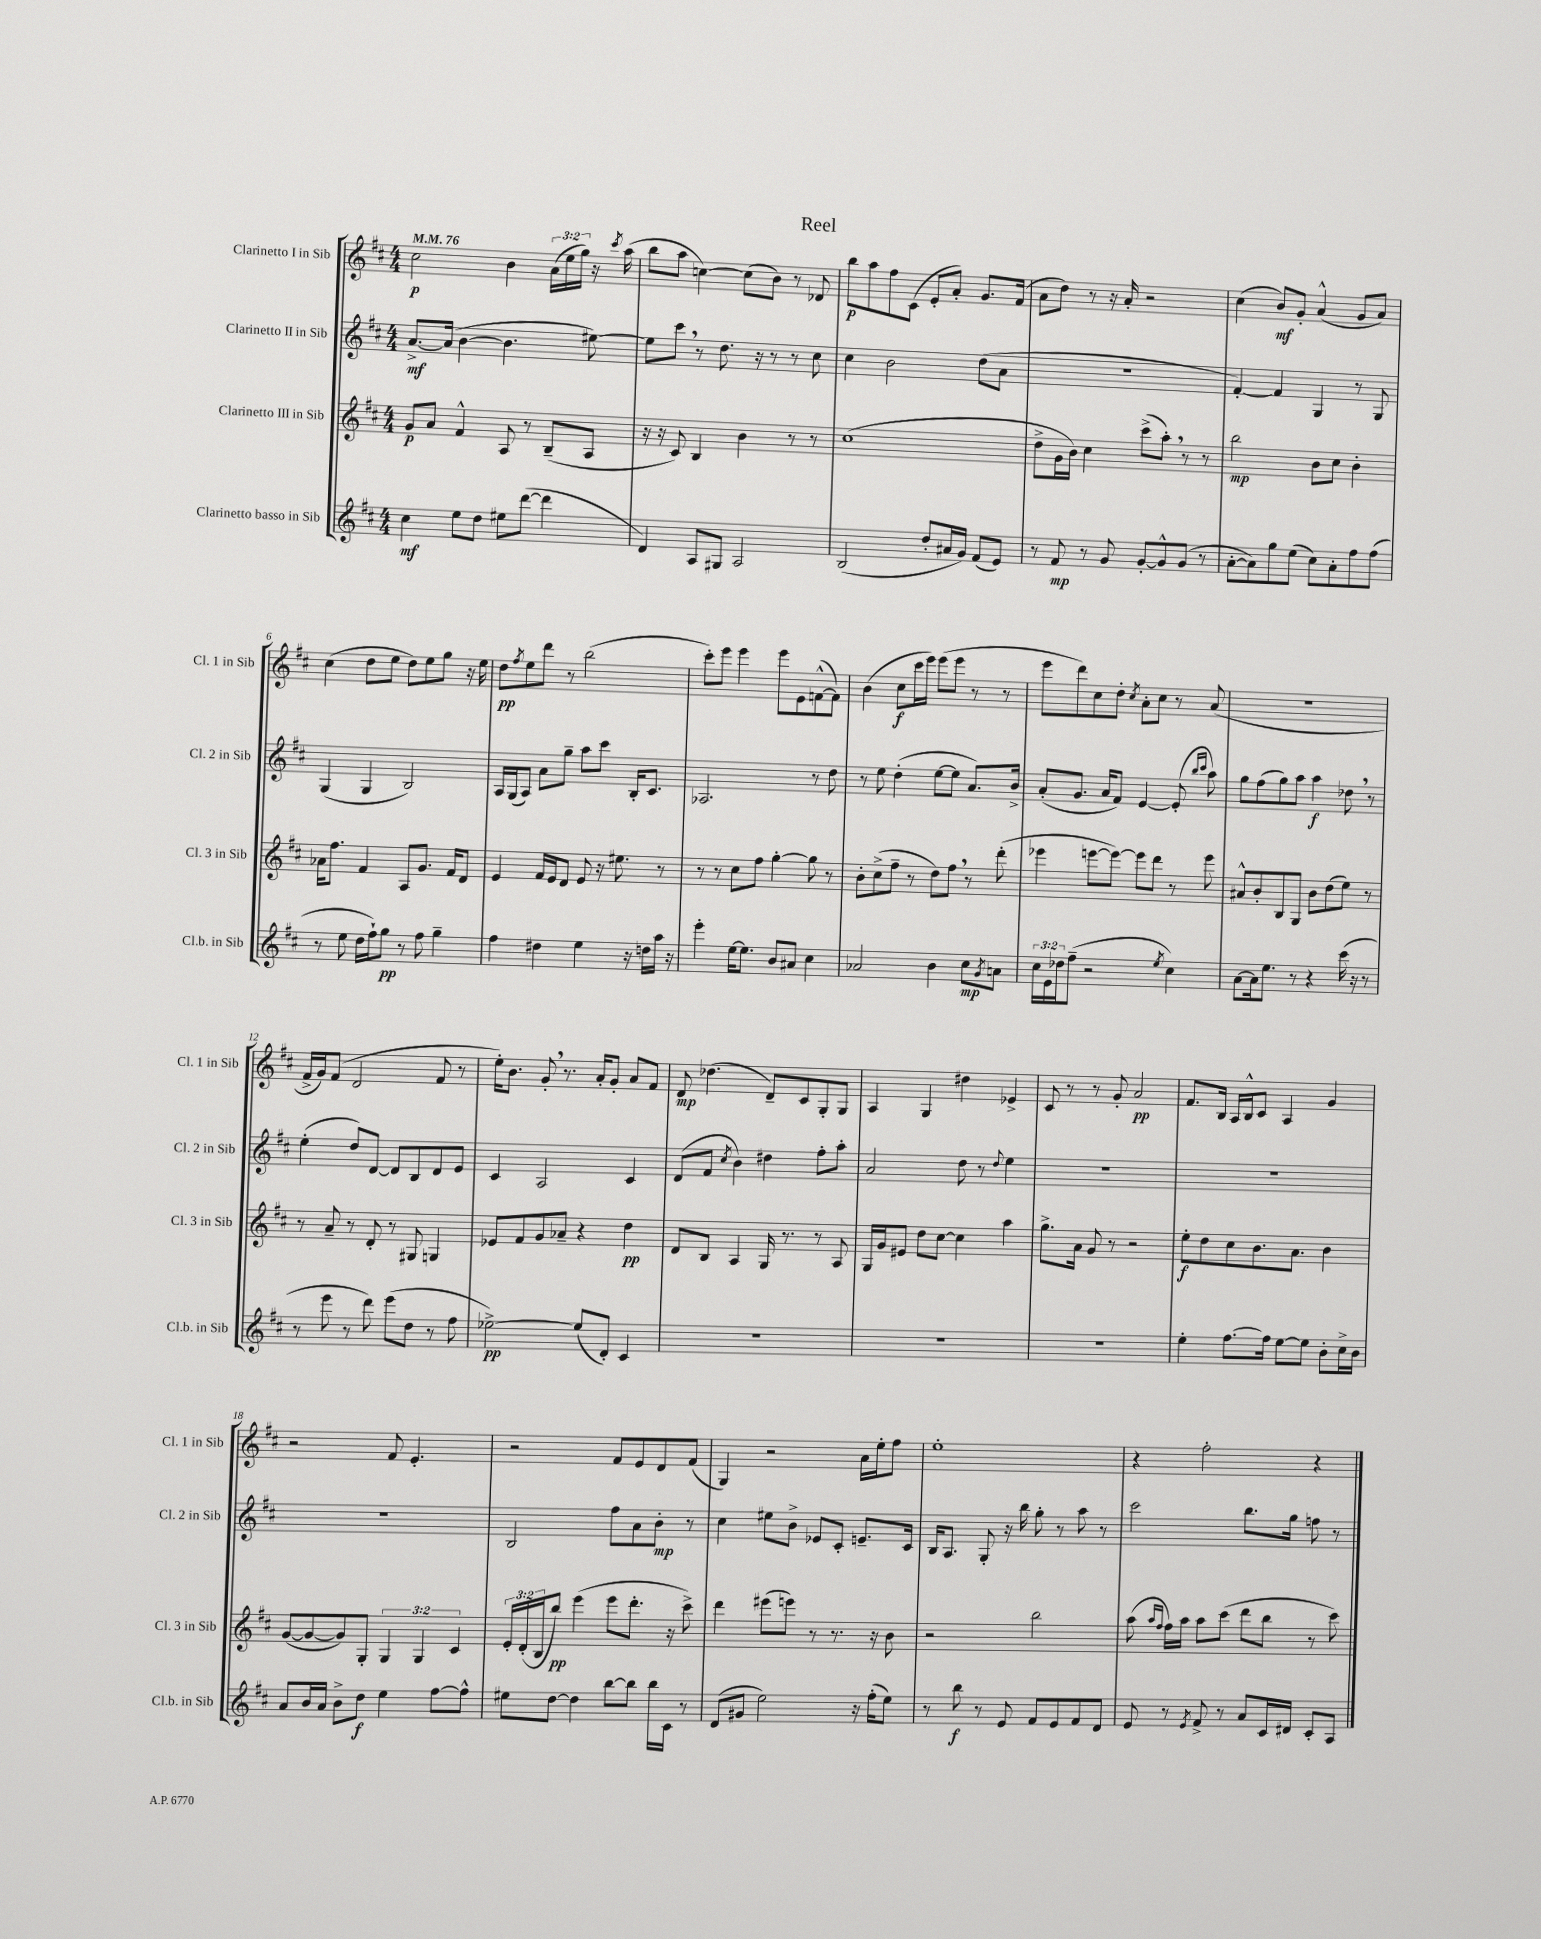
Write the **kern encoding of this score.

**kern	**dynam	**kern	**dynam	**kern	**dynam	**kern	**dynam
*part4	*part4	*part3	*part3	*part2	*part2	*part1	*part1
*staff4	*staff4	*staff3	*staff3	*staff2	*staff2	*staff1	*staff1
*I"Clarinetto basso in Sib	*	*I"Clarinetto III in Sib	*	*I"Clarinetto II in Sib	*	*I"Clarinetto I in Sib	*
*I'Cl.b. in Sib	*	*I'Cl. 3 in Sib	*	*I'Cl. 2 in Sib	*	*I'Cl. 1 in Sib	*
*clefG2	*	*clefG2	*	*clefG2	*	*clefG2	*
*k[f#c#]	*	*k[f#c#]	*	*k[f#c#]	*	*k[f#c#]	*
*M4/4	*	*M4/4	*	*M4/4	*	*M4/4	*
*MM76	*	*MM76	*	*MM76	*	*MM76	*
=1	=1	=1	=1	=1	=1	=1	=1
4cc#\	mf	8g/L	p	[8.a^/L	mf	2cc#\	p
.	.	8a/J	.	.	.	.	.
.	.	.	.	(16a/Jk]	.	.	.
8ee\L	.	4f#^^/	.	[4b\	.	.	.
8dd\J	.	.	.	.	.	.	.
8ee#X\L	.	8A/	.	4.b\]	.	4b\	.
([8ddd\J	.	8r	.	.	.	.	.
4ddd\]	.	(8B~/L	.	.	.	(24a\LL	.
.	.	.	.	.	.	24ee\	.
.	.	.	.	.	.	24gg\JJ)	.
.	.	8A/J	.	[8ee#X\)	.	16r	.
.	.	.	.	.	.	8qccc#/	.
.	.	.	.	.	.	(16aa\	.
=2	=2	=2	=2	=2	=2	=2	=2
4d/)	.	16r	.	8ee#\L]	.	8bb\L	.
.	.	16r	.	.	.	.	.
.	.	8c#/)	.	8ccc#,\J	.	8aa\J	.
8A/L	.	4B/	.	8r	.	[4ccn\)	.
8G#X/J	.	.	.	8.dd\	.	.	.
2A/	.	4b\	.	.	.	(8cc\L]	.
.	.	.	.	16r	.	.	.
.	.	.	.	8r	.	8b\J)	.
.	.	8r	.	8r	.	8r	.
.	.	8r	.	8cc#\	.	8d-X/	.
=3	=3	=3	=3	=3	=3	=3	=3
(2B/	.	(1cc#	.	4cc#\	.	8bb\L	p
.	.	.	.	.	.	8aa\	.
.	.	.	.	2b\	.	8ff#\	.
.	.	.	.	.	.	(8c#\J	.
8dd'/L	.	.	.	.	.	8e'/L	.
16a#X/L	.	.	.	.	.	8a'/J)	.
16g/JJ)	.	.	.	.	.	.	.
(8f#/L	.	.	.	(8dd\L	.	8.g/L	.
8e/J)	.	.	.	8a\J	.	.	.
.	.	.	.	.	.	(16f#/Jk	.
=4	=4	=4	=4	=4	=4	=4	=4
8r	.	8dd^\L	.	1r	.	8a\L	.
8f#/	mp	16g\L	.	.	.	8dd\J)	.
.	.	16b\JJ)	.	.	.	.	.
8r	.	4cc#\	.	.	.	8r	.
8g/	.	.	.	.	.	16r	.
.	.	.	.	.	.	16a'/	.
[8g'/L	.	(8ccc#^\L	.	.	.	2r	.
8g^^/]	.	8aa',\J)	.	.	.	.	.
(8g/J	.	8r	.	.	.	.	.
8r	.	8r	.	.	.	.	.
=5	=5	=5	=5	=5	=5	=5	=5
[8a'\L	.	2bb\	mp	[4f#'/)	.	(4cc#\	.
8a\])	.	.	.	.	.	.	.
8gg\	.	.	.	4f#/]	.	8b/L)	mf
(8ee\J	.	.	.	.	.	8g'/J	.
8cc#\L)	.	8b\L	.	4G/	.	(4a^^/	.
8a'\	.	8cc#\J	.	.	.	.	.
8ff#\	.	4b'\	.	8r	.	8g/L	.
(8ff#\J	.	.	.	8G/	.	8a/J)	.
!!LO:LB:g=z
=6	=6	=6	=6	=6	=6	=6	=6
8r	.	16a-X\KL	.	(4G/	.	(4cc#\	.
.	.	8.ff#\J	.	.	.	.	.
8ee\	.	.	.	.	.	.	.
16dd\LL	.	4f#/	.	4G/	.	8dd\L	.
16ff#`\J)	.	.	.	.	.	.	.
8gg\J	pp	.	.	.	.	8ee\J	.
8r	.	8A/L	.	2B/)	.	8dd\L)	.
8ff#\	.	8.g/J	.	.	.	8ee\	.
4gg~\	.	.	.	.	.	8gg\J	.
.	.	16f#/KL	.	.	.	.	.
.	.	8d/J	.	.	.	16r	.
.	.	.	.	.	.	16ee\	.
=7	=7	=7	=7	=7	=7	=7	=7
4ff#\	.	4e/	.	16A/LL	.	8dd\L	pp
.	.	.	.	(16G/J	.	.	.
.	.	.	.	.	.	8qff#/	.
.	.	.	.	8A/J)	.	8ee\	.
4dd#X\	.	16f#/LL	.	8a\L	.	8ddd\J	.
.	.	16e/J	.	.	.	.	.
.	.	8d/J	.	8gg~\J	.	8r	.
4ee\	.	8e/	.	8aa\L	.	(2bb\	.
.	.	16r	.	8ccc#\J	.	.	.
.	.	8.ee#X\	.	.	.	.	.
16r	.	.	.	16B'/KL	.	.	.
16ddn\LL	.	.	.	8.c#/J	.	.	.
16aa\JJ	.	8r	.	.	.	.	.
16r	.	.	.	.	.	.	.
=8	=8	=8	=8	=8	=8	=8	=8
4eee'\	.	8r	.	2.A-X/	.	8ccc#'\L)	.
.	.	8r	.	.	.	8eee\J	.
[16ee\KL	.	8cc#\L	.	.	.	4eee\	.
8.ee\J]	.	.	.	.	.	.	.
.	.	8ff#\J	.	.	.	.	.
8b/L	.	[4gg'\	.	.	.	8eee\L	.
8a#X/J	.	.	.	.	.	8e\	.
4cc#\	.	8gg\]	.	8r	.	([8fn^^\	.
.	.	8r	.	8dd\	.	8f\J])	.
=9	=9	=9	=9	=9	=9	=9	=9
2a-X/	.	8b'\L	.	8r	.	(4b\	.
.	.	(8cc#^\	.	8ee\	.	.	.
.	.	8ff#~\J	.	(4dd'\	.	8cc#\L	f
.	.	8r	.	.	.	16ccc#\L	.
.	.	.	.	.	.	16eee\JJ)	.
4b\	.	8dd\L)	.	[8ee\L	.	(8eee\L	.
.	.	8ff#,\J	.	8ee\J]	.	8eee\J	.
8cc#\L	mp	8r	.	8.a/L)	.	8r	.
8qg/	.	.	.	.	.	.	.
8an\J	.	(8ddd'\	.	.	.	8r	.
.	.	.	.	16b^/Jk	.	.	.
=10	=10	=10	=10	=10	=10	=10	=10
24cc#\LL	.	4eee-X\	.	(8a'/L	.	8eee\L	.
24e\	.	.	.	.	.	.	.
24dd-X\J	.	.	.	.	.	.	.
(8ff#~\J	.	.	.	8.g/J	.	8ddd\)	.
2r	.	[8eeen\L	.	.	.	8cc#\	.
.	.	.	.	16a/KL	.	.	.
.	.	8eee\J_)	.	8f#/J)	.	8dd'\J	.
.	.	.	.	.	.	8qcc#/	.
.	.	8eee\L]	.	[4e/	.	8a'\L	.
.	.	8ddd\J	.	.	.	8cc#\J	.
8qee/	.	.	.	.	.	.	.
4cc#\)	.	8r	.	(8e'/]	.	8r	.
.	.	.	.	16qqbb/LL	.	.	.
.	.	.	.	16qqccc#/JJ	.	.	.
.	.	8eee\	.	8aa\)	.	(8a/	.
=11	=11	=11	=11	=11	=11	=11	=11
[8a\L	.	8a#X^^/L	.	8gg\L	.	1r	.
16a\k]	.	8b'/	.	(8ff#\	.	.	.
8.ee\J	.	.	.	.	.	.	.
.	.	8B/	.	8gg\)	.	.	.
8r	.	8G/J	.	8aa\J	.	.	.
4r	.	8b\L	.	4aa\	f	.	.
.	.	(8dd\	.	.	.	.	.
(16ccc#\	.	8ee\J)	.	8dd-X,\	.	.	.
16r	.	.	.	.	.	.	.
8r	.	8r	.	8r	.	.	.
!!LO:LB:g=z
=12	=12	=12	=12	=12	=12	=12	=12
8r	.	8r	.	(4ee'\	.	16f#^/LL	.
.	.	.	.	.	.	16g/J)	.
8eee\	.	8a~/	.	.	.	(8f#/J	.
8r	.	8r	.	8dd/L)	.	2d/	.
8ddd\)	.	8d'/	.	[8d/J	.	.	.
(8eee\L	.	8r	.	8d/L]	.	.	.
8dd\J	.	8G#X/	.	8B/	.	.	.
8r	.	4Gn/	.	8d/	.	8f#/	.
8ff#\	.	.	.	8e/J	.	8r	.
=13	=13	=13	=13	=13	=13	=13	=13
[2ee-X^\)	pp	8e-X/L	.	4c#/	.	16ee'\KL)	.
.	.	.	.	.	.	8.b\J	.
.	.	8f#/	.	.	.	.	.
.	.	8g/	.	2A/	.	8g',/	.
.	.	8a-X~/J	.	.	.	8.r	.
(8ee-/L]	.	4r	.	.	.	.	.
.	.	.	.	.	.	16a'/KL	.
8d'/J)	.	.	.	.	.	8g'/J	.
4c#/	.	4dd\	pp	4c#/	.	8a/L	.
.	.	.	.	.	.	8f#/J	.
=14	=14	=14	=14	=14	=14	=14	=14
1r	.	8d/L	.	(8d/L	.	8d/	mp
.	.	8B/J	.	8f#/J	.	(4.dd-X\	.
.	.	.	.	8qcc#/	.	.	.
.	.	4A/	.	4b\)	.	.	.
.	.	16G/	.	4dd#X\	.	8d~/L)	.
.	.	8.r	.	.	.	.	.
.	.	.	.	.	.	8c#/	.
.	.	8r	.	8ff#'\L	.	8G'/	.
.	.	8A/	.	8aa'\J	.	8G/J	.
=15	=15	=15	=15	=15	=15	=15	=15
1r	.	16G/LL	.	2a/	.	4A/	.
.	.	16g/J	.	.	.	.	.
.	.	8e#X/J	.	.	.	.	.
.	.	8dd\L	.	.	.	4G/	.
.	.	[8cc#\J	.	.	.	.	.
.	.	4cc#\]	.	8dd\	.	4dd#X\	.
.	.	.	.	8r	.	.	.
.	.	.	.	8qqdd/	.	.	.
.	.	4aa\	.	4ee\	.	4e-X^/	.
=16	=16	=16	=16	=16	=16	=16	=16
1r	.	8.gg^\L	.	1r	.	8c#/	.
.	.	.	.	.	.	8r	.
.	.	16a\Jk	.	.	.	.	.
.	.	8g/	.	.	.	8r	.
.	.	8r	.	.	.	8g'/	.
.	.	2r	.	.	.	2a/	pp
=17	=17	=17	=17	=17	=17	=17	=17
4ee'\	.	8ee'\L	f	1r	.	8.f#/L	.
.	.	8dd\	.	.	.	.	.
.	.	.	.	.	.	16B/Jk	.
[8.ff#\L	.	8cc#\	.	.	.	16A/LL	.
.	.	.	.	.	.	16B^^/J	.
.	.	8.b\	.	.	.	8c#/J	.
16ff#\Jk]	.	.	.	.	.	.	.
[8ee\L	.	.	.	.	.	4A/	.
.	.	8.a\J	.	.	.	.	.
8ee\J]	.	.	.	.	.	.	.
8b'\L	.	4b\	.	.	.	4g/	.
16cc#^\L	.	.	.	.	.	.	.
16b\JJ	.	.	.	.	.	.	.
!!LO:LB:g=z
=18	=18	=18	=18	=18	=18	=18	=18
8a/L	.	([8g/L	.	1r	.	2r	.
16b/L	.	8g/_	.	.	.	.	.
16a/JJ	.	.	.	.	.	.	.
8b^\L	.	8g/])	.	.	.	.	.
8dd\J	f	8G'/J	.	.	.	.	.
4ee\	.	6G/	.	.	.	8f#/	.
.	.	.	.	.	.	4.e'/	.
.	.	6G/	.	.	.	.	.
[8ff#\L	.	.	.	.	.	.	.
.	.	6c#/	.	.	.	.	.
8ff#^^\J]	.	.	.	.	.	.	.
=19	=19	=19	=19	=19	=19	=19	=19
8ee#X\L	.	24e'/LL	.	2B/	.	2r	.
.	.	(24d'/	.	.	.	.	.
.	.	24B/J	.	.	.	.	.
[8dd\J	.	8bb/J)	pp	.	.	.	.
4dd\]	.	(4eee\	.	.	.	.	.
[8bb\L	.	8eee\L	.	8ff#\L	.	8f#/L	.
8bb\J]	.	8.ddd'\J	.	8a\	.	8e/	.
16bb\LL	.	.	.	8b'\J	mp	8d/	.
16c#\JJ	.	16r	.	.	.	.	.
8r	.	8ccc#^\)	.	8r	.	(8f#/J	.
=20	=20	=20	=20	=20	=20	=20	=20
(8d/L	.	4ddd\	.	4cc#\	.	4G/)	.
8g#X/J	.	.	.	.	.	.	.
2ee\)	.	(8eee#X\L	.	8ee#X\L	.	2r	.
.	.	8eeen\J)	.	8b^\J	.	.	.
.	.	8r	.	8e-X/L	.	.	.
.	.	8.r	.	8c#'/J	.	.	.
16r	.	.	.	8.en~/L	.	16a\LL	.
(16ff#'\KL	.	16r	.	.	.	16ee'\J	.
8ee\J)	.	8b\	.	.	.	8ff#\J	.
.	.	.	.	16c#/Jk	.	.	.
=21	=21	=21	=21	=21	=21	=21	=21
8r	.	2r	.	16B/KL	.	1ee'	.
.	.	.	.	8.A/J	.	.	.
8bb\	f	.	.	.	.	.	.
8r	.	.	.	8G'/	.	.	.
8e/	.	.	.	16r	.	.	.
.	.	.	.	16bb\	.	.	.
8f#/L	.	2bb\	.	8gg'\	.	.	.
8e/	.	.	.	8r	.	.	.
8f#/	.	.	.	8aa\	.	.	.
8d/J	.	.	.	8r	.	.	.
=22	=22	=22	=22	=22	=22	=22	=22
8e/	.	(8aa\	.	2ccc#\	.	4r	.
.	.	16qqaa/LL	.	.	.	.	.
.	.	16qqff#/JJ	.	.	.	.	.
8r	.	16ff#\LL)	.	.	.	.	.
.	.	16aa\JJ	.	.	.	.	.
8qe/	.	.	.	.	.	.	.
8f#^/	.	8aa\L	.	.	.	2ff#'\	.
8r	.	(8ccc#\J	.	.	.	.	.
8a/L	.	8ddd\L	.	8.bb\L	.	.	.
16c#/L	.	8bb\J	.	.	.	.	.
16d#X/JJ	.	.	.	16gg\Jk	.	.	.
8c#'/L	.	8r	.	8ffn\	.	4r	.
8A/J	.	8ccc#\)	.	8r	.	.	.
==	==	==	==	==	==	==	==
*-	*-	*-	*-	*-	*-	*-	*-
